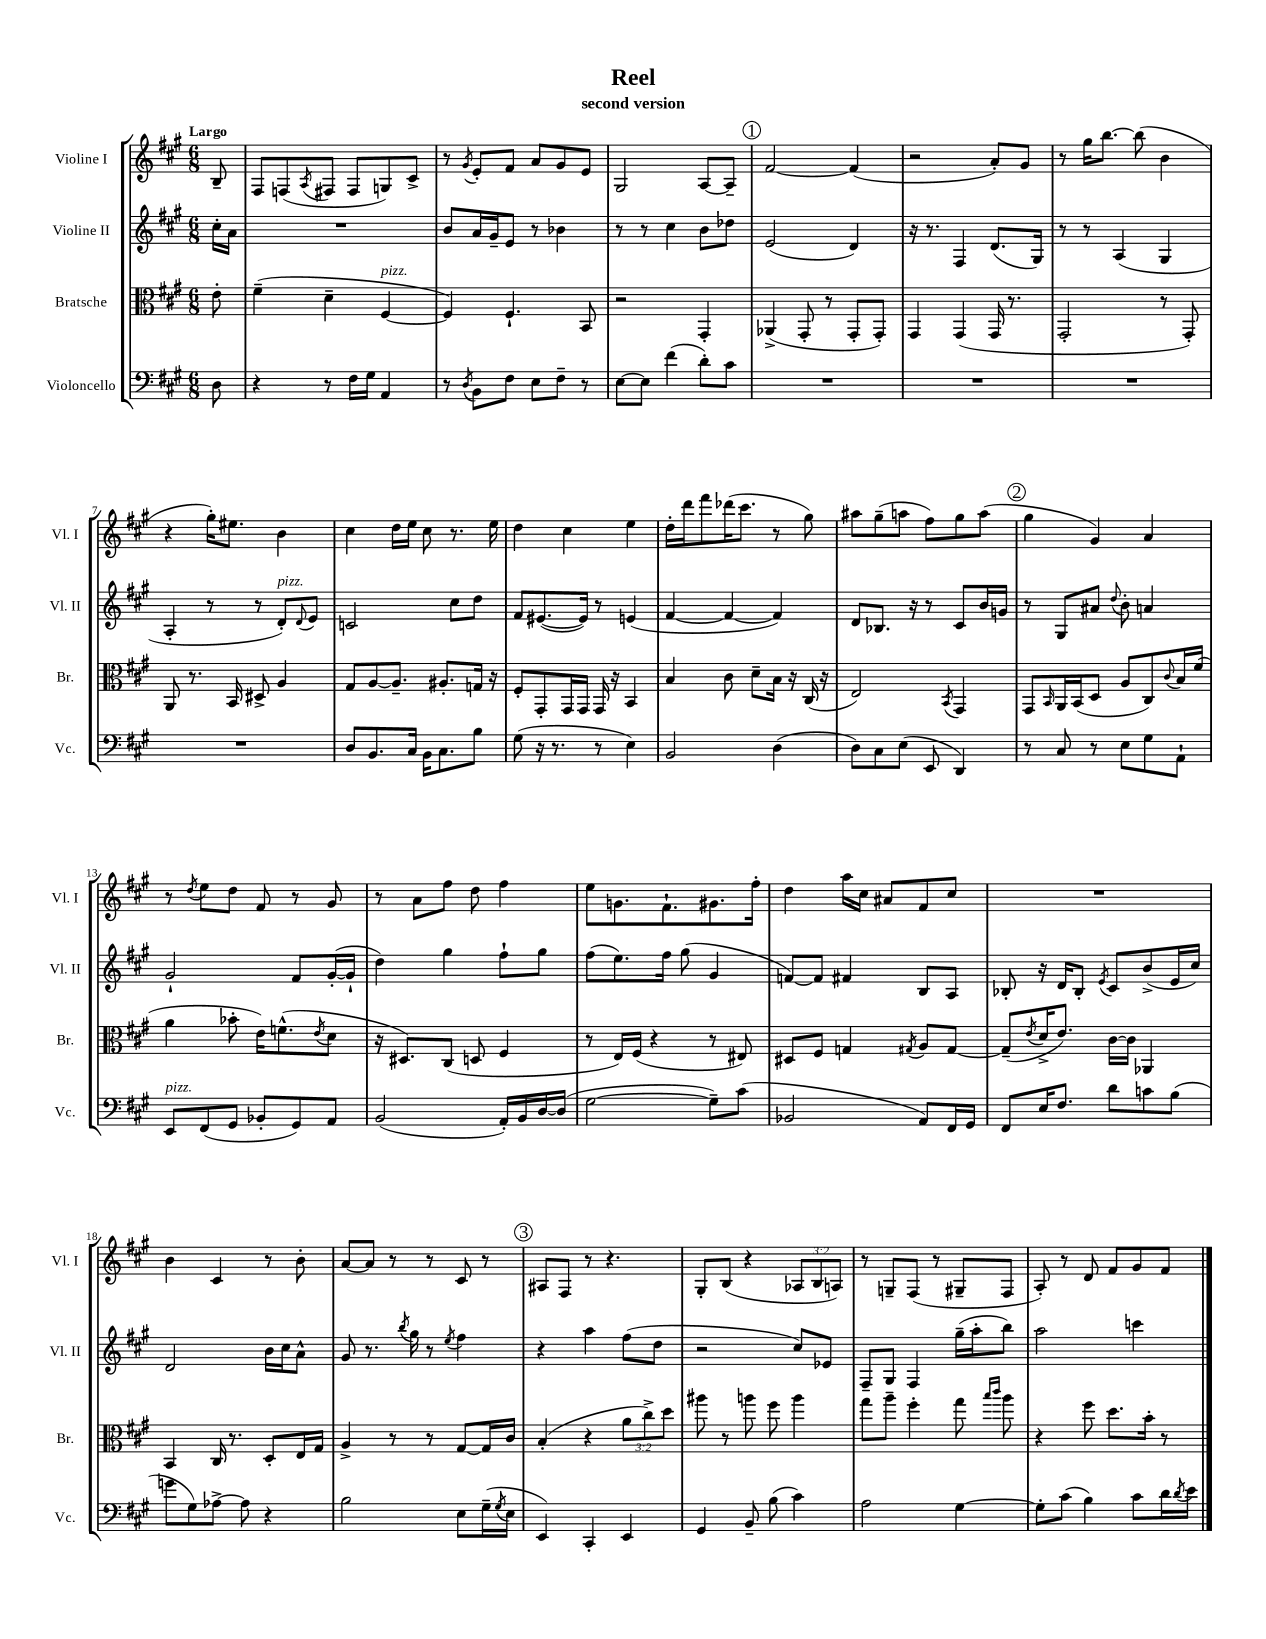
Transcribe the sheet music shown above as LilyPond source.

\header { title = "Reel" subtitle = "second version" }
<<
\new StaffGroup <<
\new Staff = "s0" \with { instrumentName = "Violine I" shortInstrumentName = "Vl. I" } {
    \clef treble \key a \major \numericTimeSignature \time 6/8 \override Staff.TupletNumber.text = #tuplet-number::calc-fraction-text \partial 8 \tempo "Largo"
    b8-- |
    fis8 f8( \acciaccatura { a8 } fis8 fis8 g8) cis'8-> |
    r8 \acciaccatura { gis'8 } e'8-. fis'8 a'8 gis'8 e'8 |
    gis2 a8~ a8-- |
    \mark \markup { \circle "1" } fis'2~ fis'4( |
    r2 a'8-.) gis'8 |
    r8 gis''16 b''8.~ b''8( b'4 |
    r4 gis''16-.) eis''8. b'4 |
    cis''4 d''16 e''16 cis''8 r8. e''16 |
    d''4 cis''4 e''4 |
    d''16-. d'''16 fis'''8 des'''16( cis'''8. r8 gis''8) |
    ais''8 gis''8--( a''8 fis''8) gis''8 a''8( |
    \mark \markup { \circle "2" } gis''4 gis'4) a'4 |
    r8 \acciaccatura { d''8 } e''8 d''8 fis'8 r8 gis'8 |
    r8 a'8 fis''8 d''8 fis''4 |
    e''8 g'8. fis'8.-! gis'8. fis''16-. |
    d''4 a''16 cis''16 ais'8 fis'8 cis''8 |
    R2. |
    b'4 cis'4 r8 b'8-. |
    a'8~ a'8 r8 r8 cis'8 r8 |
    \mark \markup { \circle "3" } ais8 fis8 r8 r4. |
    gis8-. b8( r4 \tuplet 3/2 { aes8 b8 a8) } |
    r8 g8-- fis8( r8 gis8-- fis8 |
    a8-.) r8 d'8 fis'8 gis'8 fis'8 \bar "|." |
}
\new Staff = "s1" \with { instrumentName = "Violine II" shortInstrumentName = "Vl. II" } {
    \clef treble \key a \major \numericTimeSignature \time 6/8 \partial 8
    cis''16-. a'16 |
    R2. |
    b'8 a'16 gis'16-- e'8 r8 bes'4 |
    r8 r8 cis''4 b'8 des''8 |
    \mark \markup { \circle "1" } e'2( d'4) |
    r16 r8. fis4 d'8.( gis16) |
    r8 r8 a4( gis4 |
    a4-. r8 r8 d'8-.^\markup { \italic "pizz." }) \appoggiatura { d'8 } e'8 |
    c'2 cis''8 d''8 |
    fis'8 eis'8.~( eis'16) r8 e'4( |
    fis'4~ fis'4~ fis'4) |
    d'8 bes8. r16 r8 cis'8 b'16 g'16 |
    \mark \markup { \circle "2" } r8 gis8 ais'8 \appoggiatura { d''8 } b'8-. a'4 |
    gis'2-! fis'8 gis'16~-.( gis'16-! |
    d''4) gis''4 fis''8-! gis''8 |
    fis''8( e''8.) fis''16 gis''8( gis'4 |
    f'8~) f'8 fis'4 b8 a8 |
    bes8-. r16 d'16 bes8-. \acciaccatura { e'8 } cis'8 b'8->( e'16 cis''16) |
    d'2 b'16 cis''16 a'8-^ |
    gis'8 r8. \acciaccatura { b''8 } gis''16 r8 \acciaccatura { e''8 } fis''4 |
    \mark \markup { \circle "3" } r4 a''4 fis''8( d''8 |
    r2 cis''8) ees'8 |
    fis8-- gis8 fis4 gis''16--( a''16-. b''8) |
    a''2 c'''4 \bar "|." |
}
\new Staff = "s2" \with { instrumentName = "Bratsche" shortInstrumentName = "Br." } {
    \clef alto \key a \major \numericTimeSignature \time 6/8 \override Staff.TupletNumber.text = #tuplet-number::calc-fraction-text \partial 8
    e'8-. |
    fis'4--( d'4-- fis4~^\markup { \italic "pizz." } |
    fis4) fis4.-! b,8 |
    r2 gis,4-. |
    \mark \markup { \circle "1" } aes,4->( gis,8-. r8 gis,8-. gis,8-.) |
    gis,4 gis,4( gis,16 r8. |
    gis,2-. r8 gis,8-.) |
    a,8 r8. b,16 dis8-> a4 |
    gis8 a8~ a8.-- ais8.-. g16 r16 |
    fis8-. gis,8-. gis,16 gis,16 gis,16 r16 b,4 |
    b4 cis'8 d'8-- b16 r16 cis16( r16 |
    e2) \acciaccatura { b,8 } gis,4 |
    \mark \markup { \circle "2" } gis,8 \grace { b,16 } a,16 b,16( d8 a8 cis8) \appoggiatura { cis'8 } b16 fis'16( |
    a'4 bes'8-. e'16) f'8.-^( \acciaccatura { e'8 } d'8 |
    r16 dis8.) cis8( d8 fis4 |
    r8 e16) fis16( r4 r8 eis8) |
    dis8 fis8 g4 \acciaccatura { gis8 } a8 gis8~ |
    gis8--( \acciaccatura { e'8 } d'16-> e'8.) cis'16~ cis'16 aes,4 |
    b,4 cis16 r8. d8-. e16 gis16 |
    a4-> r8 r8 gis8~ gis16 cis'16 |
    \mark \markup { \circle "3" } b4-.( r4 \tuplet 3/2 { a'8 cis''8->) d''8 } |
    ais''8 r8 a''8 fis''8 a''4 |
    gis''8 a''8-- fis''4-. gis''8 \grace { b''16 cis'''16 } a''8 |
    r4 fis''8 d''8. b'16-. r8 \bar "|." |
}
\new Staff = "s3" \with { instrumentName = "Violoncello" shortInstrumentName = "Vc." } {
    \clef bass \key a \major \numericTimeSignature \time 6/8 \partial 8
    d8 |
    r4 r8 fis16 gis16 a,4 |
    r8 \acciaccatura { d8 } b,8 fis8 e8 fis8-- r8 |
    e8~ e8 fis'4( d'8-.) cis'8 |
    \mark \markup { \circle "1" } R2. |
    R2. |
    R2. |
    R2. |
    d8 b,8. cis16 b,16 cis8. b8 |
    gis8( r16 r8. r8 e4) |
    b,2 d4( |
    d8) cis8 e8( e,8 d,4) |
    \mark \markup { \circle "2" } r8 cis8 r8 e8 gis8 a,8-! |
    e,8^\markup { \italic "pizz." } fis,8( gis,8 bes,8-. gis,8) a,8 |
    b,2( a,16-.) b,16 d16~ d16( |
    gis2~ gis8--) cis'8( |
    bes,2 a,8) fis,16 gis,16 |
    fis,8 e16 fis8. d'8 c'8 b8( |
    g'8 gis8) aes8~-> aes8 r4 |
    b2 e8 gis16--( \acciaccatura { gis8 } e16 |
    \mark \markup { \circle "3" } e,4) cis,4-. e,4 |
    gis,4 b,8-- b8( cis'4) |
    a2 gis4~ |
    gis8-. cis'8( b4) cis'8 d'16 \acciaccatura { d'8 } e'16 \bar "|." |
}
>>
>>
